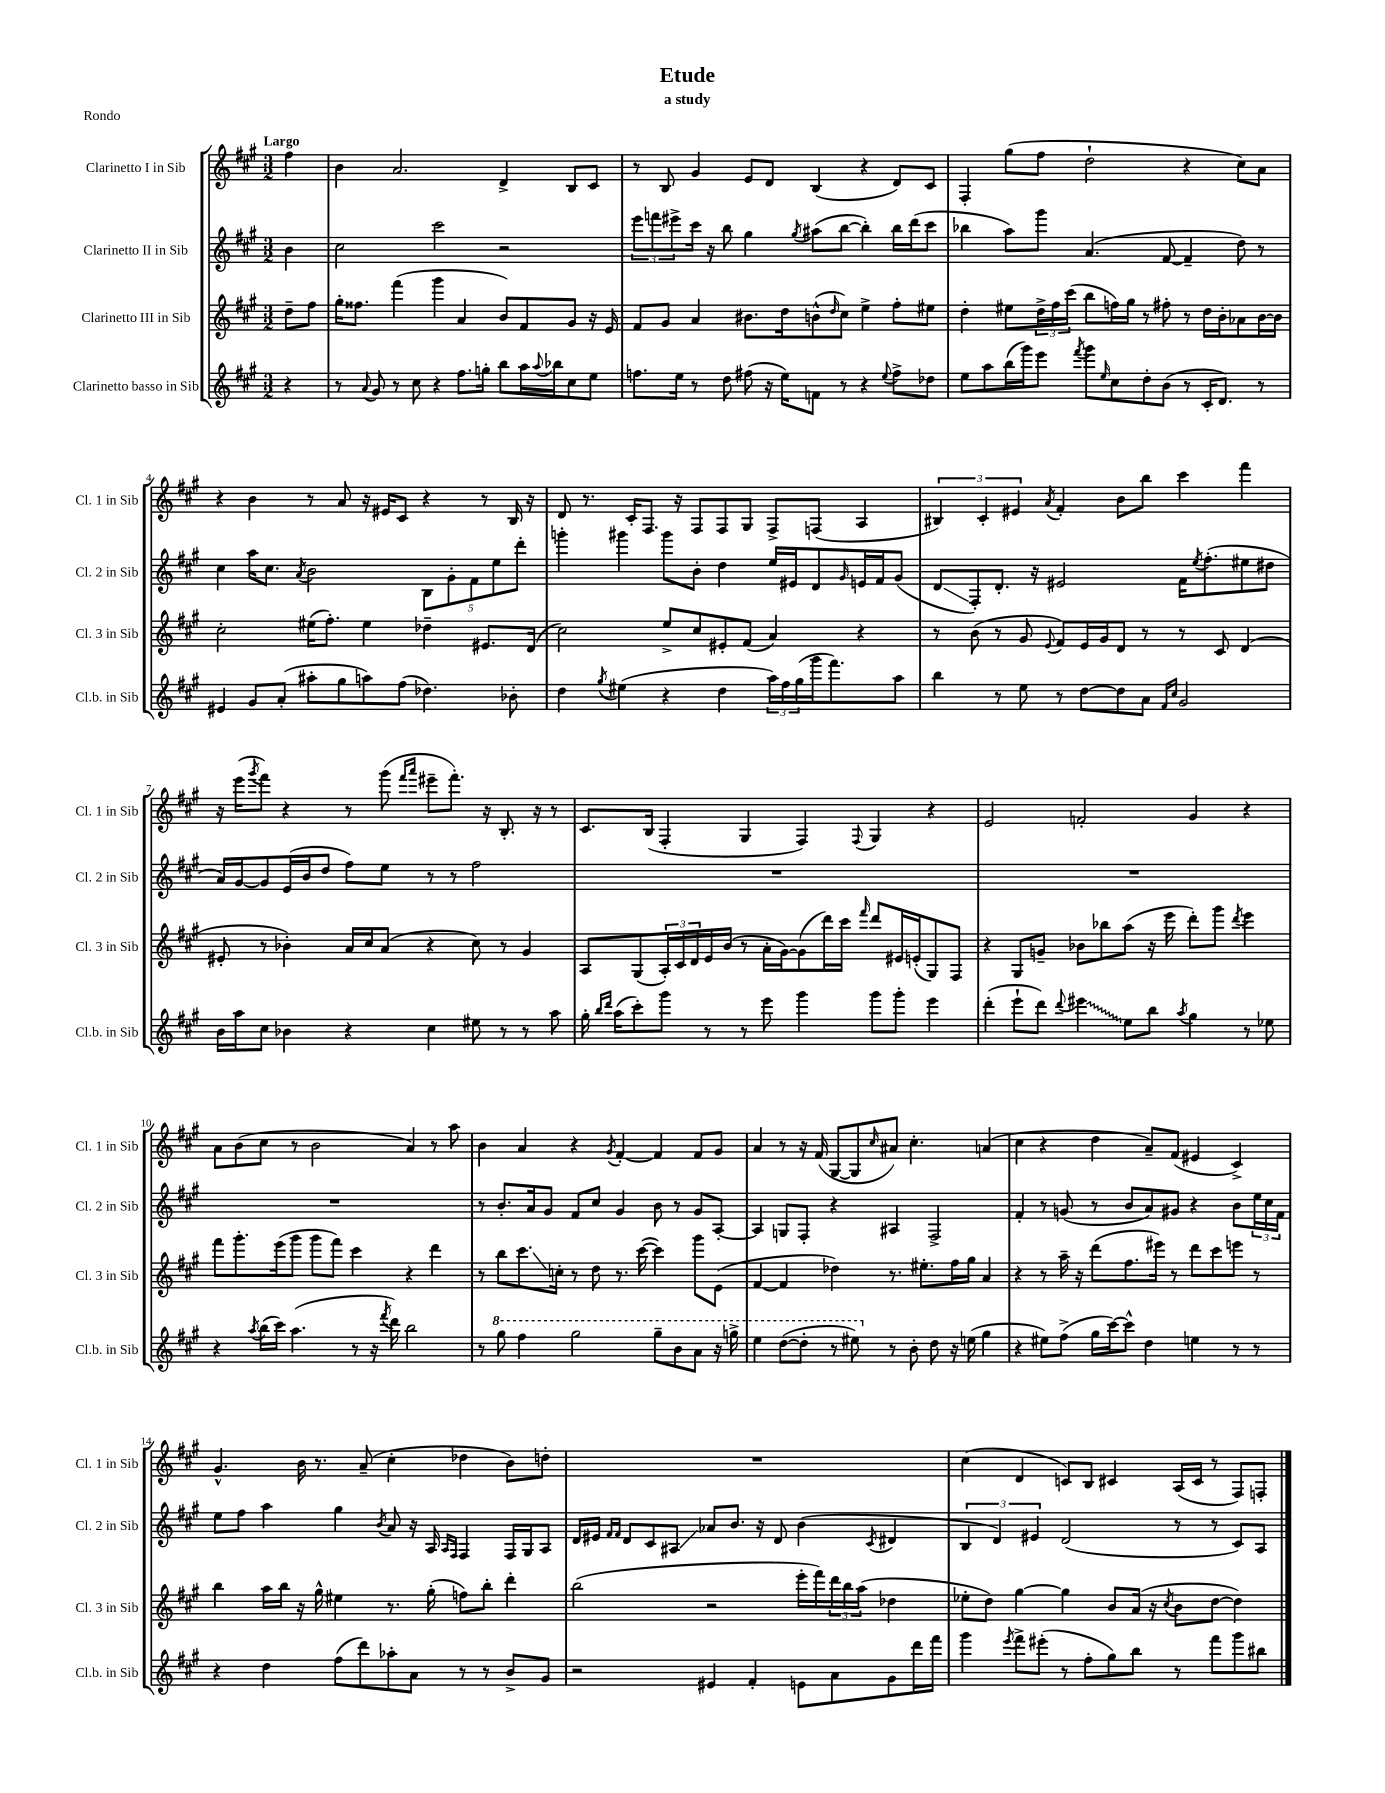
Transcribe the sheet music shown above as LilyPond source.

\header { title = "Etude" subtitle = "a study" piece = "Rondo" }
<<
\new StaffGroup <<
\new Staff = "s0" \with { instrumentName = "Clarinetto I in Sib" shortInstrumentName = "Cl. 1 in Sib" } {
    \clef treble \key a \major \numericTimeSignature \time 3/2 \partial 4 \tempo "Largo"
    fis''4 |
    b'4 a'2. d'4-> b8 cis'8 |
    r8 b8 gis'4 e'8 d'8 b4( r4 d'8) cis'8 |
    fis4-. gis''8( fis''8 d''2-! r4 cis''8) a'8 |
    r4 b'4 r8 a'8 r16 eis'16 cis'8 r4 r8 b16 r16 |
    d'8 r8. cis'16-. fis8. r16 fis8 fis8 gis8 fis8-> f8( a4 |
    \tuplet 3/2 { bis4) cis'4-. eis'4 } \acciaccatura { a'8 } fis'4-. b'8 b''8 cis'''4 fis'''4 |
    r16 e'''16( \acciaccatura { gis'''8 } fis'''8) r4 r8 gis'''8( \grace { fis'''16 a'''16 } eis'''8-- fis'''8.-.) r16 b8.-. r16 r8 |
    cis'8. b16( fis4-. gis4 fis4) \appoggiatura { fis8 } gis4 r4 |
    e'2 f'2-. gis'4 r4 |
    a'8 b'8( cis''8 r8 b'2 a'4) r8 a''8 |
    b'4 a'4 r4 \acciaccatura { gis'8 } fis'4~-. fis'4 fis'8 gis'8 |
    a'4 r8 r16 fis'16( gis8~ gis8 \grace { cis''16 } ais'8) cis''4.-. a'4( |
    cis''4 r4 d''4 a'8--) fis'8( eis'4 cis'4->) |
    gis'4.-^ b'16 r8. a'8--( cis''4-. des''4 b'8) d''8-. |
    R1. |
    cis''4( d'4 c'8) b8 cis'4 a16( cis'16 r8 fis8) f8-. \bar "|." |
}
\new Staff = "s1" \with { instrumentName = "Clarinetto II in Sib" shortInstrumentName = "Cl. 2 in Sib" } {
    \clef treble \key a \major \numericTimeSignature \time 3/2 \partial 4
    b'4 |
    cis''2 cis'''2 r2 |
    \tuplet 3/2 { e'''8 f'''8 eis'''8-> } cis'''16 r16 b''8 gis''4 \acciaccatura { gis''8 } ais''8( b''8~ b''4-.) b''16 d'''16( cis'''8 |
    bes''4 a''8) gis'''8 a'4.( fis'8~ fis'4-- d''8) r8 |
    cis''4 a''16 cis''8. \acciaccatura { a'8 } b'2 \tuplet 5/4 { b8 gis'8-. fis'8 e''8 d'''8-. } |
    g'''4-. gis'''4 gis'''8 b'8-. d''4 e''16 eis'16 d'8 \grace { gis'16 } e'16 fis'16 gis'8( |
    d'8\glissando fis8-.) d'8.-. r16 eis'2 fis'16 \acciaccatura { e''8 } fis''8.-.( eis''8 dis''8 |
    a'16) gis'16~ gis'8 e'16( b'16 d''8 fis''8) e''8 r8 r8 fis''2 |
    R1. |
    R1. |
    R1. |
    r8 b'8.-. a'16 gis'8 fis'8 cis''8 gis'4 b'8 r8 gis'8 a8~-. |
    a4 g8 fis8-. r4 ais4 fis2-> |
    fis'4-. r8 g'8( r8 b'8 a'8) gis'8 r4 b'8 \tuplet 3/2 { e''16 cis''16 fis'16 } |
    e''8 fis''8 a''4 gis''4 \acciaccatura { b'8 } a'8 r16 a16 \grace { a16 fis16 } fis4 fis16 gis16 a8 |
    d'16 eis'16 \grace { fis'16 fis'16 } d'8 cis'8 ais8\glissando aes'8 b'8. r16 d'8 b'4( \acciaccatura { cis'8 } dis'4 |
    \tuplet 3/2 { b4 d'4) eis'4 } d'2( r8 r8 cis'8) a8 \bar "|." |
}
\new Staff = "s2" \with { instrumentName = "Clarinetto III in Sib" shortInstrumentName = "Cl. 3 in Sib" } {
    \clef treble \key a \major \numericTimeSignature \time 3/2 \partial 4
    d''8-- fis''8 |
    gis''16-. fisis''8. fis'''4( gis'''4 a'4 b'8) fis'8 gis'8 r16 e'16 |
    fis'8 gis'8 a'4 bis'8. d''16 b'8-^( \grace { d''16 } cis''8) e''4-> fis''8-. eis''8 |
    d''4-. eis''8 \tuplet 3/2 { d''16-> fis''16 cis'''16( } b''8 f''16) gis''16 r8 fis''8-. r8 d''16 b'16-. aes'8 b'16~ b'16 |
    cis''2-. eis''16( fis''8.-.) eis''4 des''4-- eis'8. d'16( |
    cis''2) e''8-> cis''8 eis'8-. fis'8( a'4) r4 |
    r8 b'8( r8 gis'8 \appoggiatura { e'8 } fis'8) e'16 gis'16 d'8 r8 r8 cis'8 d'4( |
    eis'8-. r8 bes'4-.) a'16 cis''16 a'8( r4 cis''8) r8 gis'4 |
    a8 gis8( \tuplet 3/2 { a16-.) cis'16 d'16 } e'16 b'16( r8 a'16-. gis'16~) gis'8( d'''16) cis'''16 \grace { fis'''16 } d'''8 eis'16 e'16-.( gis8) fis8 |
    r4 gis8 g'8-- bes'8 bes''8 a''8( r16 e'''16 d'''8-.) gis'''8 \acciaccatura { d'''8 } e'''4 |
    fis'''8 gis'''8.-. e'''16( gis'''8 gis'''8 fis'''8) cis'''4 r4 d'''4 |
    r8 b''8 cis'''8.\glissando c''16-. r8 d''8 r8. cis'''16~( cis'''4) gis'''8 e'8( |
    fis'4~ fis'4 des''4) r8. eis''8.-. fis''16 gis''16 a'4 |
    r4 r8 a''16-- r16 d'''8( fis''8. eis'''16) r8 d'''8 cis'''8 e'''8 r8 |
    b''4 a''16 b''16 r16 gis''16-^ eis''4 r8. gis''16-.( f''8) b''8-. d'''4-. |
    b''2( r2 e'''16-. fis'''16) \tuplet 3/2 { d'''16 b''16 a''16( } des''4 |
    ees''8-. d''8) gis''4~ gis''4 b'8 a'16( r16 \acciaccatura { cis''8 } b'8 d''8~ d''4) \bar "|." |
}
\new Staff = "s3" \with { instrumentName = "Clarinetto basso in Sib" shortInstrumentName = "Cl.b. in Sib" } {
    \clef treble \key a \major \numericTimeSignature \time 3/2 \partial 4
    r4 |
    r8 \appoggiatura { a'8 } gis'8 r8 cis''8 r4 fis''8. g''16-. b''8 a''16 \appoggiatura { a''8 } bes''16 cis''8 e''8 |
    f''8. e''16 r8 d''8 fis''8( r16 e''16) f'8 r8 r4 \appoggiatura { e''8 } fis''8-> des''8 |
    e''8 a''8 b''16( gis'''16) e'''8 \acciaccatura { fis'''8 } gis'''8 \grace { e''16 } cis''8 d''8-. b'8( r8 cis'16-. d'8.) r8 |
    eis'4 gis'8 a'8-.( ais''8-. gis''8 a''8) fis''8( des''4.) bes'8-. |
    d''4 \acciaccatura { gis''8 } eis''4( r4 d''4 \tuplet 3/2 { a''16) fis''16 gis''16( } gis'''16 fis'''8.) a''8 |
    b''4 r8 e''8 r8 d''8~ d''8 a'8 \grace { fis'16 cis''16 } gis'2 |
    b'16 a''16 cis''8 bes'4 r4 cis''4 eis''8 r8 r8 a''8 |
    gis''16-. \grace { b''16 d'''16 } a''16( cis'''8-.) gis'''8 r8 r8 e'''8 gis'''4 gis'''8 gis'''8-. e'''4 |
    d'''4-.( e'''8-! d'''8) \appoggiatura { d'''8 } \once \override Glissando.style = #'zigzag eis'''4\glissando e''8 b''8 \acciaccatura { a''8 } gis''4 r8 ees''8 |
    r4 \acciaccatura { a''8 } b''16( cis'''16) a''4.( r8 r16 \acciaccatura { fis'''8 } d'''16) b''2 |
    r8 \ottava #1 gis'''8 fis'''4 gis'''2 gis'''8-- b''8 a''8 r16 g'''16-> |
    e'''4 d'''8~( d'''8-. r8 eis'''8) \ottava #0 r8 b'8-. d''8 r16 e''!16( gis''4 |
    r4 eis''8) fis''8->( gis''16 cis'''16~) cis'''8-^ d''4 e''4 r8 r8 |
    r4 d''4 fis''8( d'''8) aes''8-. a'8 r8 r8 b'8-> gis'8 |
    r2 eis'4 fis'4-. e'8 a'8 gis'8 d'''16 fis'''16 |
    gis'''4 \acciaccatura { e'''8 } fis'''8-> eis'''8-.( r8 fis''8-. gis''8) b''8 r8 fis'''8 gis'''8 bis''8 \bar "|." |
}
>>
>>
